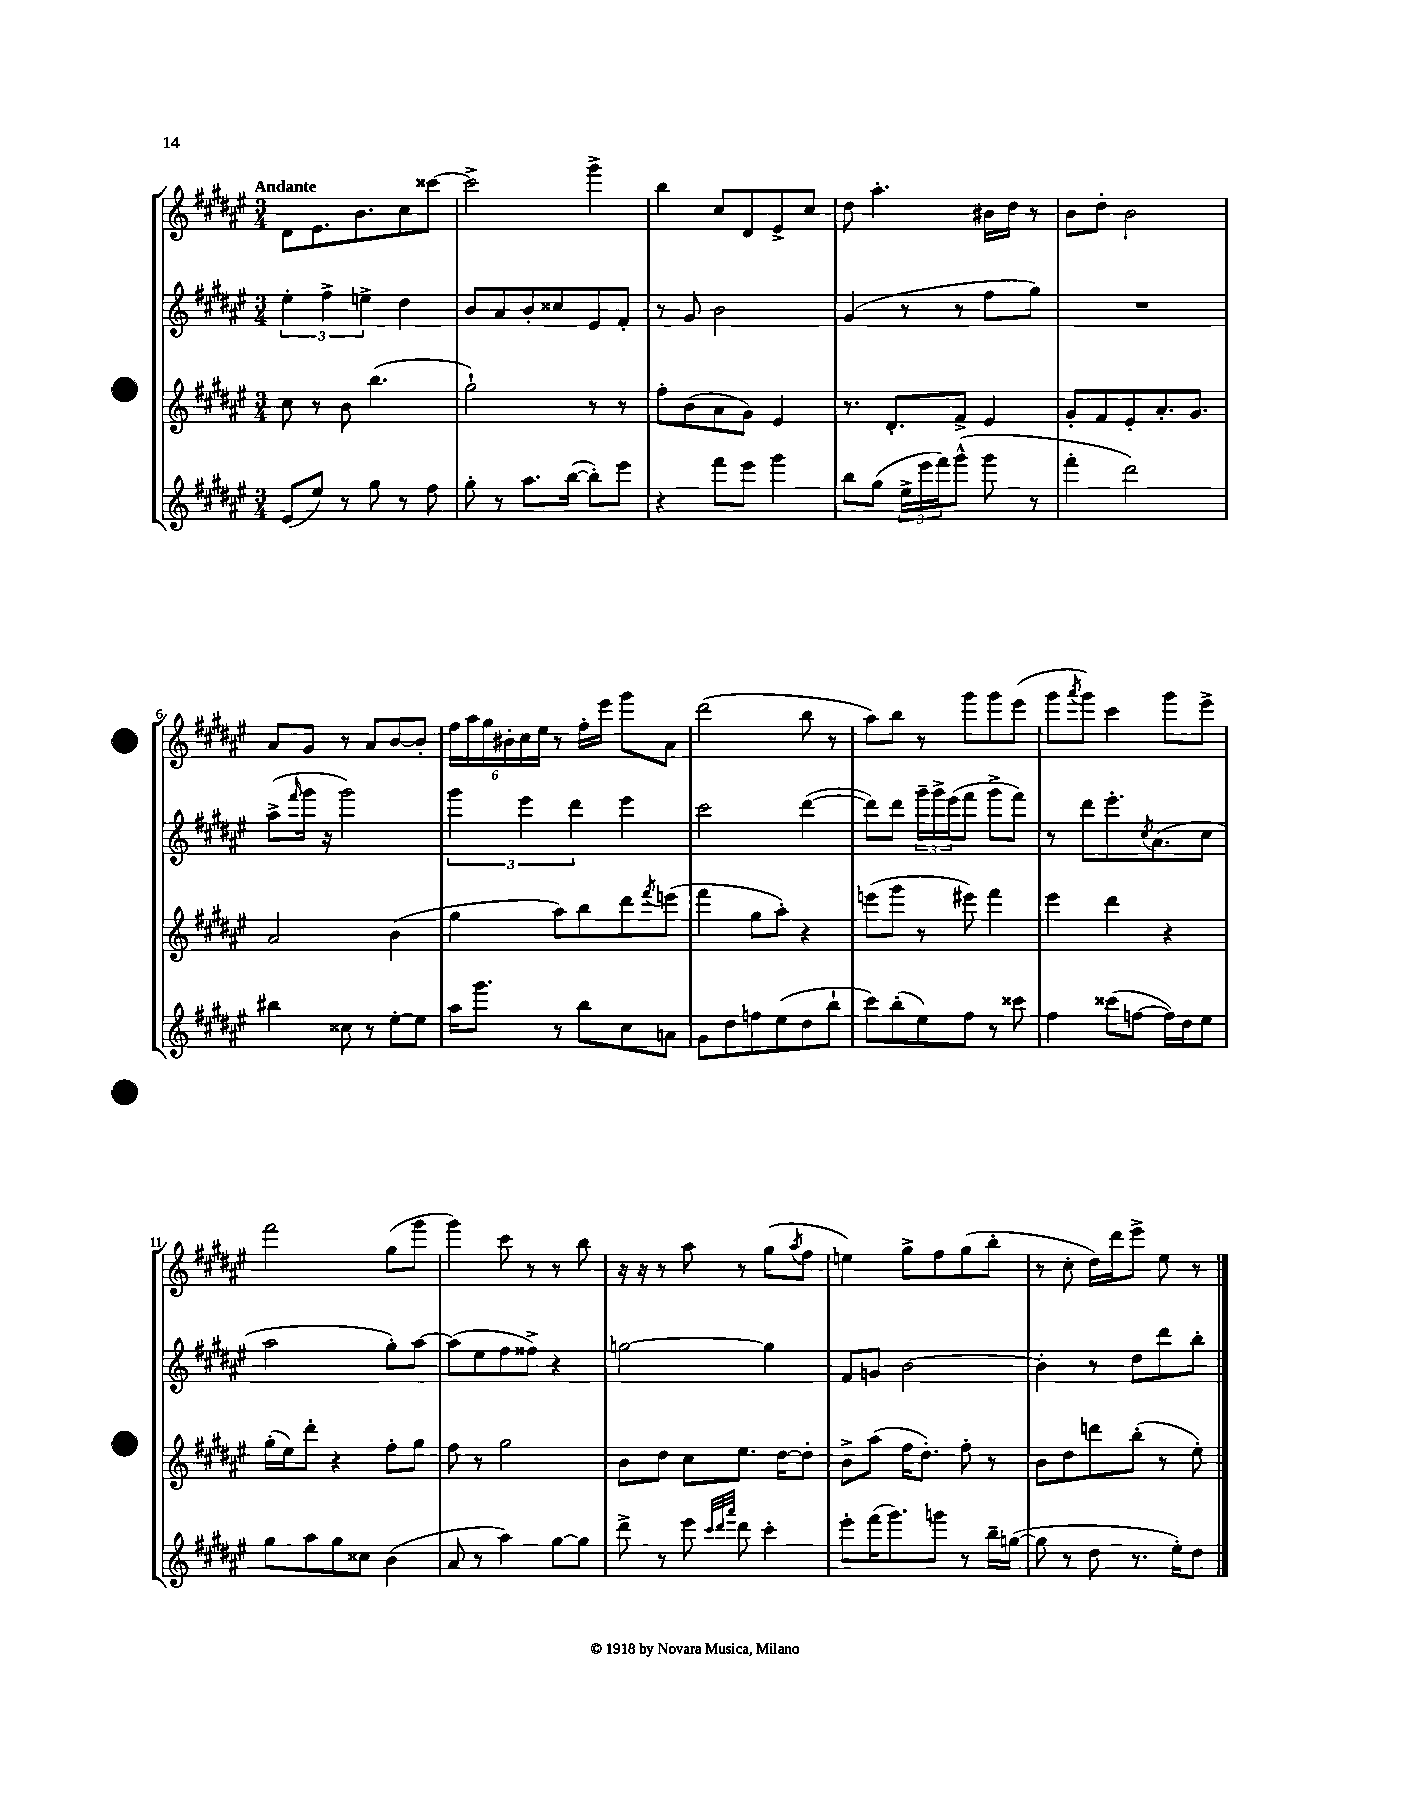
<<
\new StaffGroup <<
\new Staff = "s0" {
    \clef treble \key fis \major \numericTimeSignature \time 3/4 \tempo "Andante"
    dis'8 eis'8. b'8. cis''8 cisis'''8~ |
    cisis'''2-> gis'''4-> |
    b''4 cis''8 dis'8 eis'8-> cis''8 |
    dis''8 ais''4.-. bis'16 dis''16 r8 |
    b'8 dis''8-. b'2 |
    ais'8 gis'8 r8 ais'8 b'8~ b'8-. |
    \tuplet 6/4 { fis''16 ais''16 gis''16 bis'16-. cis''16 eis''16 } r8 fis''16-. eis'''16 gis'''8 ais'8 |
    dis'''2( b''8 r8 |
    ais''8) b''8 r8 gis'''8 gis'''8 eis'''8( |
    gis'''8 \acciaccatura { ais'''8 } gis'''8) cis'''4 gis'''8 eis'''8-> |
    fis'''2 gis''8( gis'''8 |
    gis'''4) cis'''8 r8 r8 b''8 |
    r16 r16 r8 ais''8 r8 gis''8( \acciaccatura { ais''8 } fis''8 |
    e''4) gis''8-> fis''8 gis''8( b''8-. |
    r8 cis''8-. dis''16) dis'''16 eis'''8-> eis''8 r8 \bar "|." |
}
\new Staff = "s1" {
    \clef treble \key fis \major \numericTimeSignature \time 3/4
    \tuplet 3/2 { eis''4-. fis''4-> e''4-> } dis''4 |
    b'8 ais'8 b'8-. cisis''8 eis'8 fis'8-. |
    r8 gis'8 b'2 |
    gis'4( r8 r8 fis''8 gis''8) |
    R2. |
    ais''8->( \grace { fis'''16 } gis'''16 r16 gis'''2) |
    \tuplet 3/2 { gis'''4 eis'''4 dis'''4 } eis'''4 |
    cis'''2 dis'''4~( |
    dis'''8) dis'''8 \tuplet 3/2 { gis'''16-- gis'''16-> eis'''16( } fis'''8 gis'''8-> fis'''8) |
    r8 dis'''8 eis'''8.-. \acciaccatura { cis''8 } ais'8.( cis''8 |
    ais''2 gis''8-.) ais''8~ |
    ais''8( eis''8 fis''8 fisis''8->) r4 |
    g''2~ g''4 |
    fis'8 g'8 b'2~ |
    b'4-. r8 dis''8 dis'''8 b''8-. \bar "|." |
}
\new Staff = "s2" {
    \clef treble \key fis \major \numericTimeSignature \time 3/4
    cis''8 r8 b'8 b''4.( |
    gis''2-!) r8 r8 |
    fis''8-. b'8( ais'8 gis'8) eis'4 |
    r8. dis'8.-. fis'8-> eis'4 |
    gis'8-. fis'8 eis'8-. ais'8.-. gis'8. |
    ais'2 b'4( |
    gis''4 ais''8) b''8 dis'''8 \acciaccatura { fis'''8 } e'''8( |
    fis'''4 gis''8 ais''8-.) r4 |
    e'''8( gis'''8 r8 eis'''8) fis'''4 |
    eis'''4 dis'''4 r4 |
    gis''16-.( eis''16) dis'''8-. r4 fis''8-. gis''8 |
    fis''8 r8 gis''2 |
    b'8 dis''8 cis''8 eis''8. dis''16~ dis''8-. |
    b'8-> ais''8( fis''16 dis''8.-.) fis''8-. r8 |
    b'8 dis''8 d'''8 b''8-.( r8 eis''8-.) \bar "|." |
}
\new Staff = "s3" {
    \clef treble \key fis \major \numericTimeSignature \time 3/4
    eis'8( eis''8) r8 gis''8 r8 fis''8 |
    gis''8-. r8 ais''8. b''16~( b''8-.) eis'''8 |
    r4 fis'''8 eis'''8 gis'''4 |
    b''8 gis''8( \tuplet 3/2 { eis''16-> eis'''16 fis'''16) } gis'''8-^( gis'''8 r8 |
    fis'''4-. dis'''2) |
    bis''4 cisis''8 r8 eis''8~-. eis''8 |
    ais''16 gis'''8. r8 b''8 cis''8 a'8 |
    gis'8 dis''8 f''8 eis''8( dis''8 b''8-! |
    cis'''8) b''8-.( eis''8) fis''8 r8 cisis'''8 |
    fis''4 cisis'''8( f''8~ f''16) dis''16 eis''8 |
    gis''8 ais''8 gis''8 cisis''8 b'4( |
    ais'8 r8 ais''4) gis''8~ gis''8 |
    dis'''8-> r8 eis'''8 \grace { cis'''32 dis'''32 ais'''32 } dis'''8 cis'''4-. |
    eis'''8-. fis'''16( gis'''8.) g'''8 r8 b''16-- g''16~( |
    g''8 r8 dis''8 r8. eis''16-.) dis''8 \bar "|." |
}
>>
>>
